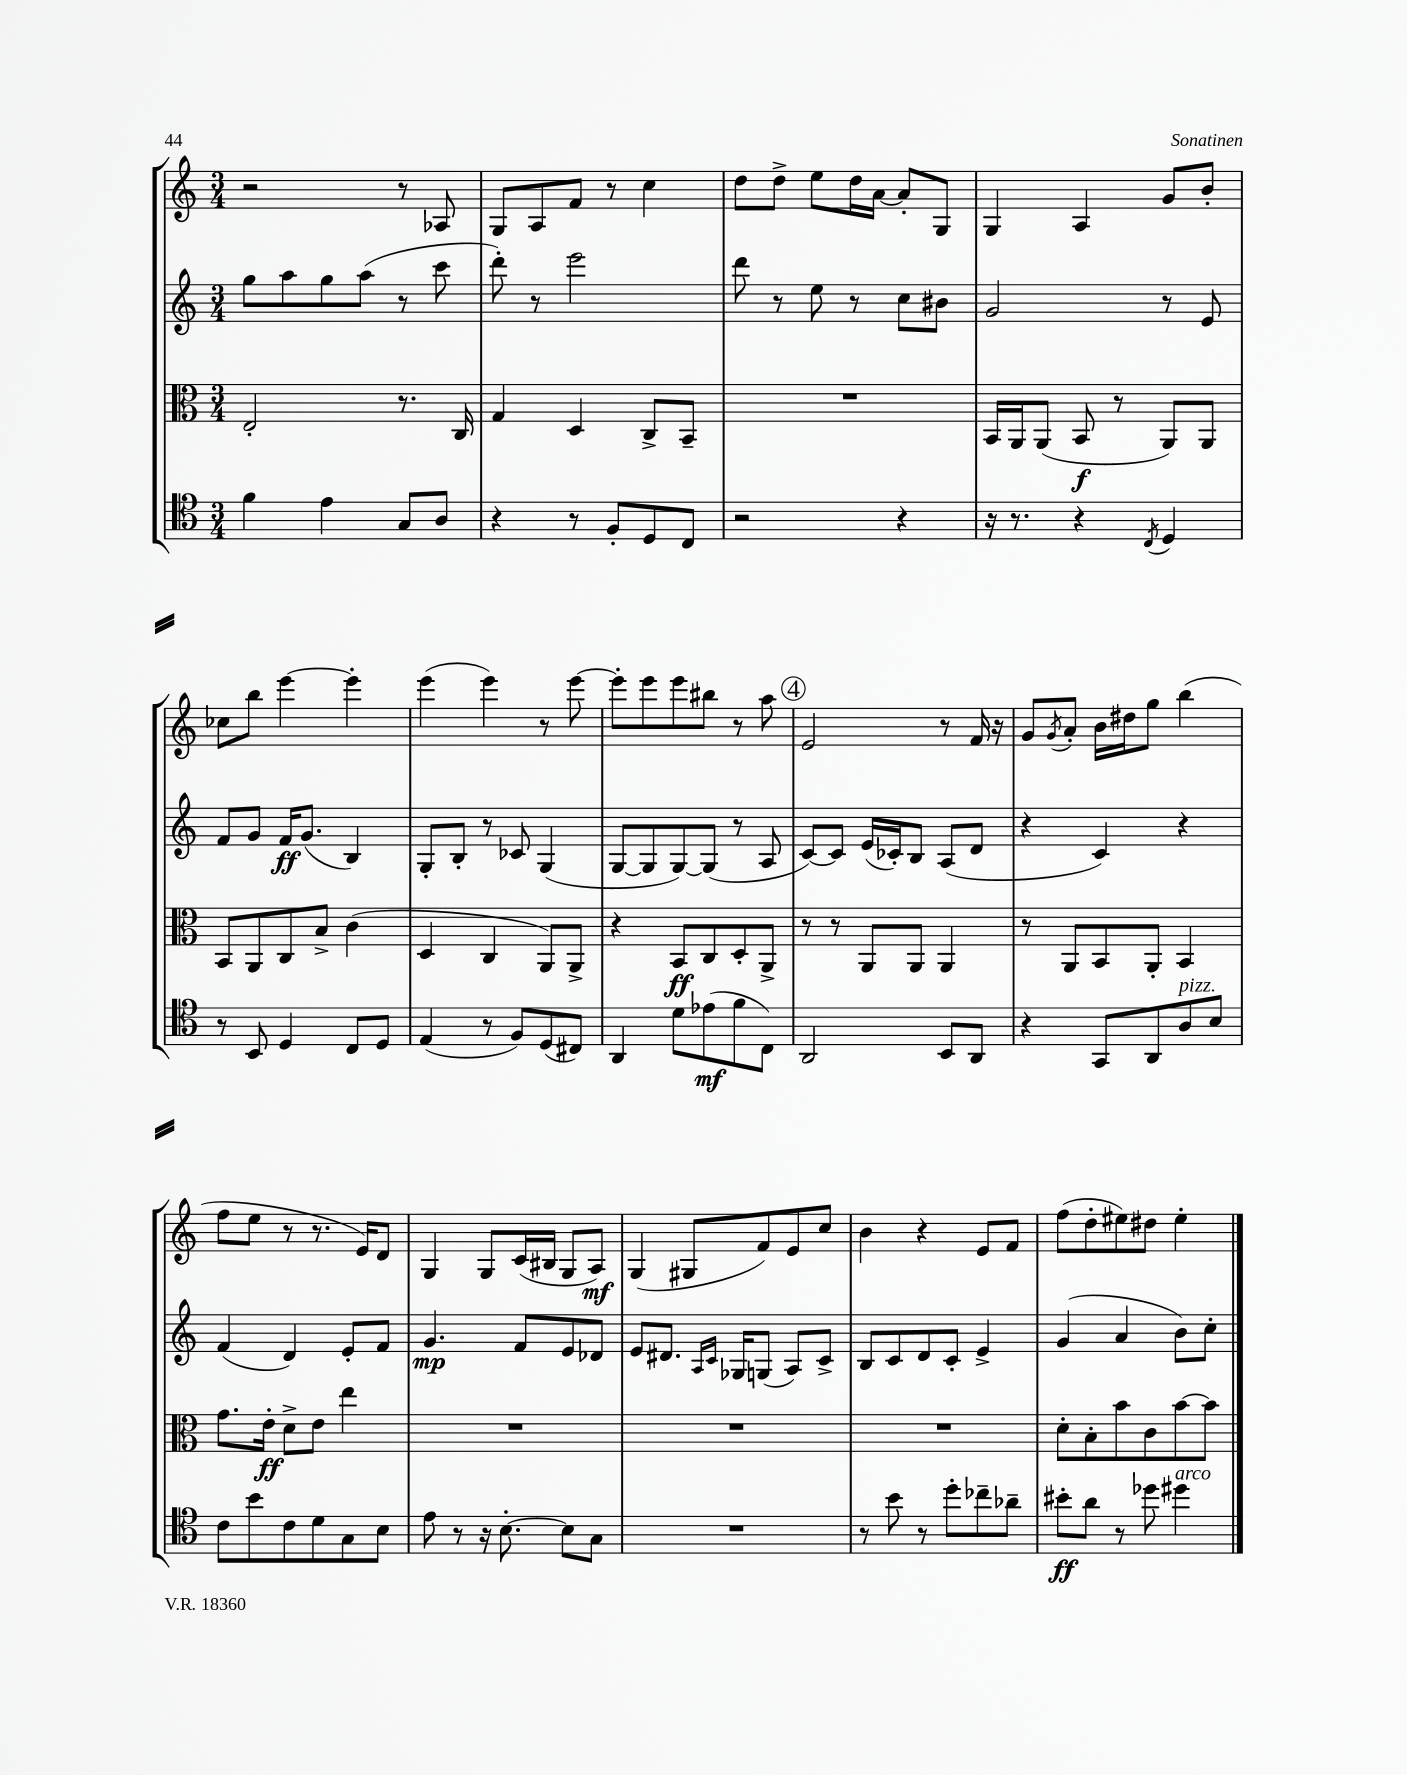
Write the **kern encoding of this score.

**kern	**kern	**kern	**kern
*staff4	*staff3	*staff2	*staff1
*clefC4	*clefC3	*clefG2	*clefG2
*k[]	*k[]	*k[]	*k[]
*M3/4	*M3/4	*M3/4	*M3/4
4f\	2E'/	8gg\L	2r
.	.	8aa\	.
4e\	.	8gg\	.
.	.	(8aa\J	.
8G/L	8.r	8r	8r
8A/J	.	8ccc\	8A-/
.	16C/	.	.
=	=	=	=
4r	4G/	8ddd'\)	8G/L
.	.	8r	8A/
8r	4D/	2eee\	8f/J
8F'/L	.	.	8r
8D/	8C^/L	.	4cc\
8C/J	8BB~/J	.	.
=	=	=	=
2r	2.r	8ddd\	8dd\L
.	.	8r	8dd^\J
.	.	8ee\	8ee\L
.	.	8r	16dd\L
.	.	.	[16a\JJ
4r	.	8cc\L	8a'/]L
.	.	8b#\J	8G/J
=	=	=	=
16r	16BB/LL	2g/	4G/
8.r	16AA/J	.	.
.	(8AA/J	.	.
4r	8BB/	.	4A/
.	8r	.	.
8qC/	.	.	.
4D/	8AA/L)	8r	8g/L
.	8AA/J	8e/	8b'/J
=	=	=	=
8r	8BB/L	8f/L	8cc-\L
8BB/	8AA/	8g/J	8bb\J
4D/	8C/	16f/LK	[4eee\
.	.	(8.g/J	.
.	8B^/J	.	.
8C/L	(4c\	4B/)	4eee'\]
8D/J	.	.	.
=	=	=	=
(4E/	4D/	8G'/L	(4eee\
.	.	8B'/J	.
8r	4C/	8r	4eee\)
8F/L)	.	8c-/	.
(8D/	8AA/L)	(4G/	8r
8C#/J)	8AA^/J	.	[8eee\
=	=	=	=
4AA/	4r	[8G/L	8eee'\]L
.	.	8G/]	8eee\
8d\L	8BB/L	[8G/)	8eee\
(8e-\	8C/	(8G/]J	8bb#\J
8f\	8D'/	8r	8r
8C\J)	8AA^/J	8A/	8aa\
=	=	=	=
2AA/	8r	[8c/L)	2e/
.	8r	8c/]J	.
.	8AA/L	(16e/LL	.
.	.	16c-'/J)	.
.	8AA/J	8B/J	.
8BB/L	4AA/	(8A/L	8r
8AA/J	.	8d/J	16f/
.	.	.	16r
=	=	=	=
4r	8r	4r	8g/L
.	.	.	8qg/
.	8AA/L	.	8a'/J
8GG/L	8BB/	4c/)	16b\LL
.	.	.	16dd#\J
8AA/	8AA'/J	.	8gg\J
8A/	4BB/	4r	(4bb\
8B/J	.	.	.
=	=	=	=
8c\L	8.g\L	(4f/	8ff\L
8b\	.	.	8ee\J
.	16e'\Jk	.	.
8c\	8d^\L	4d/)	8r
8d\	8e\J	.	8.r
8G\	4ee\	8e'/L	.
.	.	.	16e/LK)
8B\J	.	8f/J	8d/J
=	=	=	=
8e\	2.r	4.g/	4G/
8r	.	.	.
16r	.	.	8G/L
[8.B'\	.	.	.
.	.	8f/L	(16c/L
.	.	.	16B#/JJ
8B\]L	.	8e/	8G/L
8G\J	.	8d-/J	8A/J)
=	=	=	=
2.r	2.r	8e/L	(4G/
.	.	8.d#/J	.
.	.	.	8G#/L
.	.	16qqA/LL	.
.	.	16qqc/JJ	.
.	.	16G-/LK	.
.	.	(8G/J	8f/)
.	.	8A/L)	8e/
.	.	8c^/J	8cc/J
=	=	=	=
8r	2.r	8B/L	4b\
8b\	.	8c/	.
8r	.	8d/	4r
8dd'\L	.	8c'/J	.
8cc-~\	.	4e^/	8e/L
8a-~\J	.	.	8f/J
=	=	=	=
8b#'\L	8d'\L	(4g/	(8ff\L
8a\J	8B'\	.	8dd'\
8r	8b\	4a/	8ee#\)
8dd-\	8c\	.	8dd#\J
4dd#\	[8b\	8b\L)	4ee#'\
.	8b\]J	8cc'\J	.
==	==	==	==
*-	*-	*-	*-
